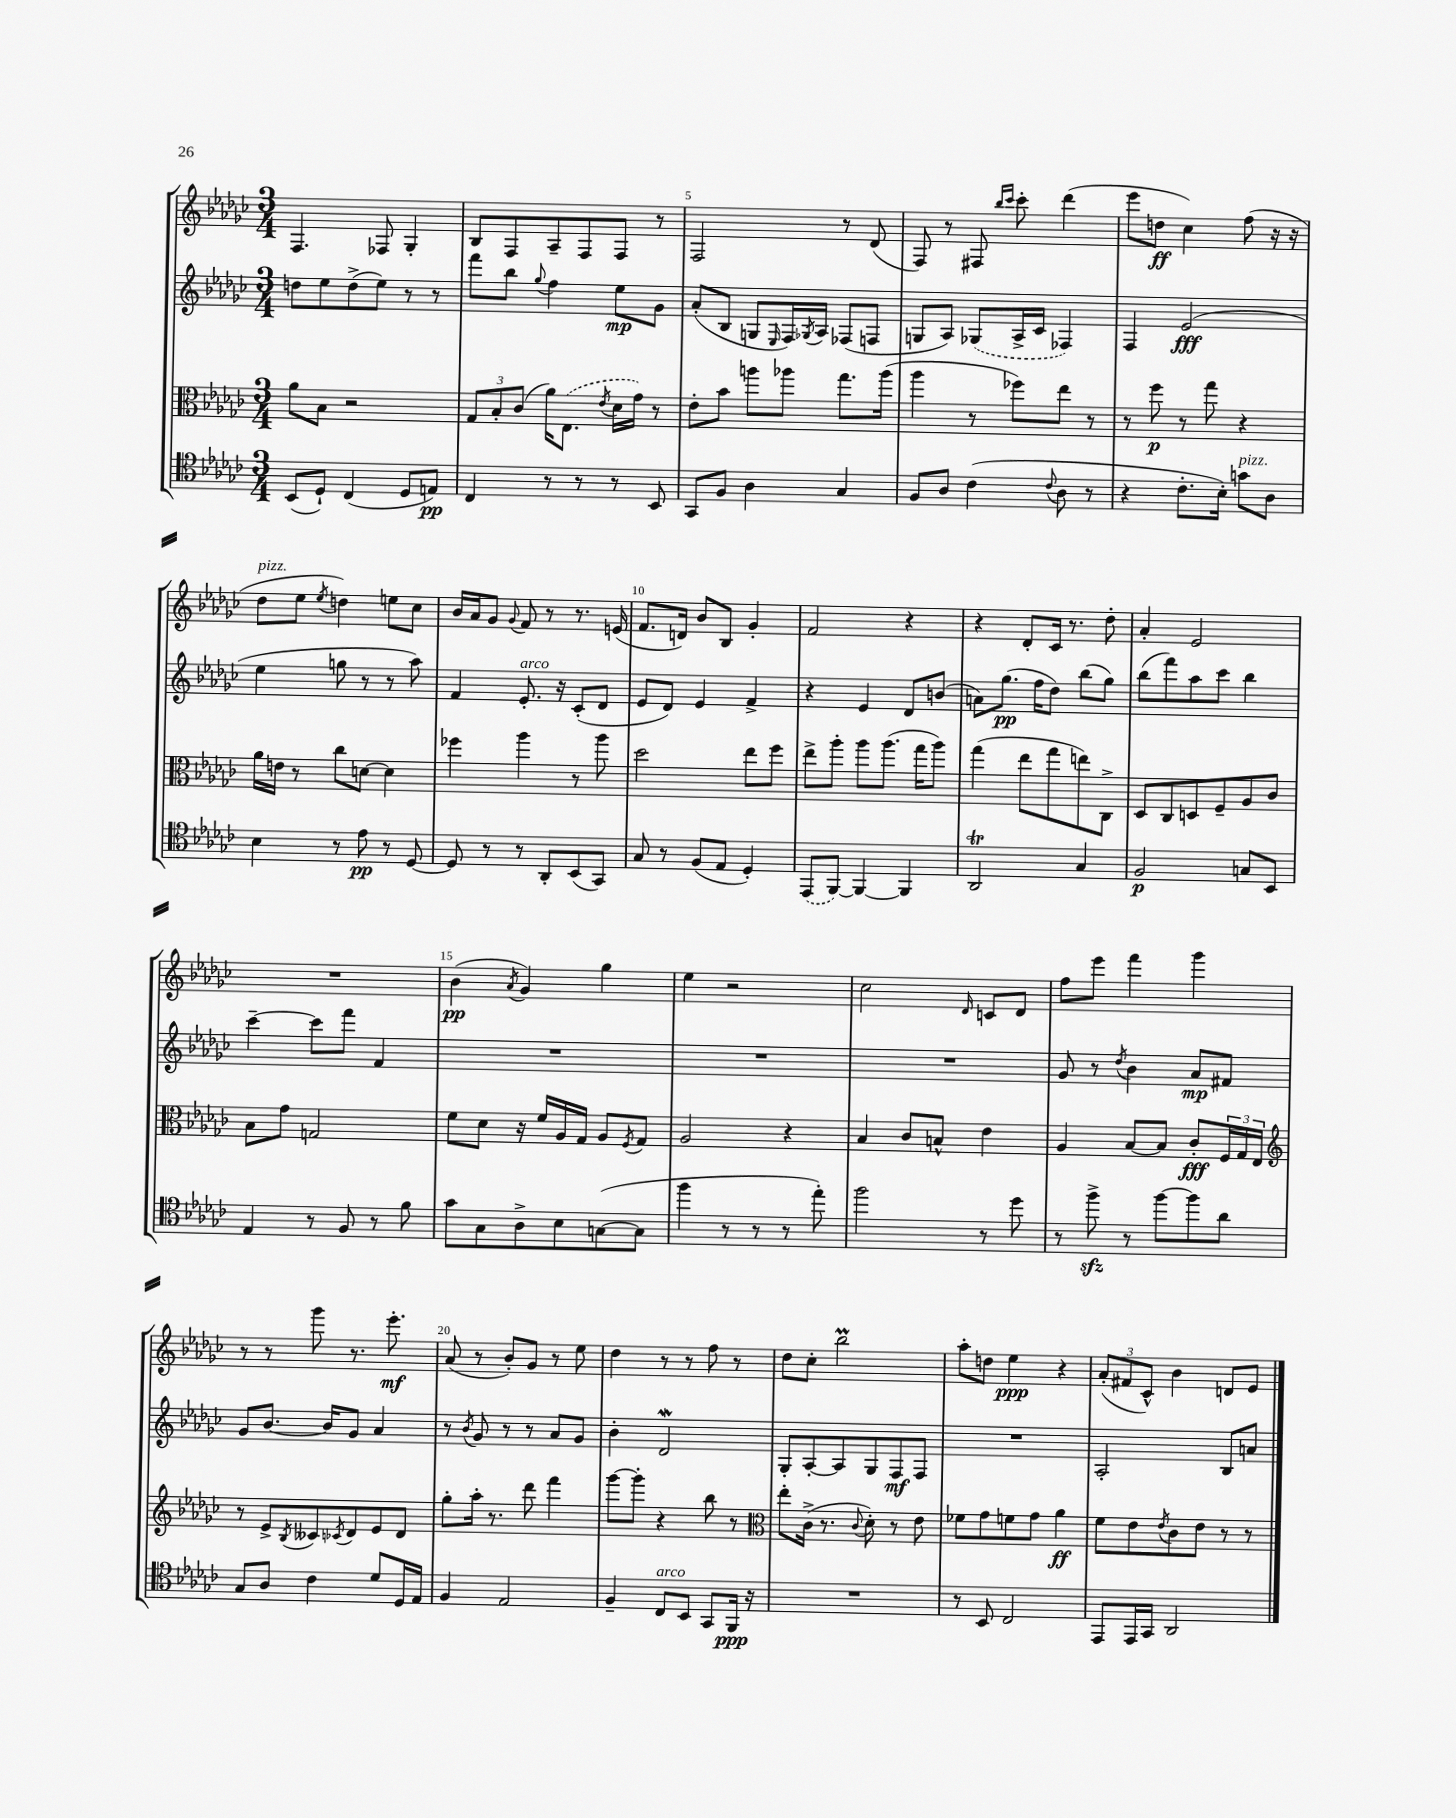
<<
\new StaffGroup <<
\new Staff = "s0" {
    \clef treble \key ges \major \numericTimeSignature \time 3/4
    f4. fes8 ges4-. |
    bes8 f8 aes8-- f8 f8 r8 |
    f2 r8 des'8( |
    f8) r8 fis8 \grace { bes''16 ces'''16 } ces'''8-. des'''4( |
    ees'''8 d''8\ff ces''4) f''8( r16 r16 |
    des''8^\markup { \italic "pizz." } ees''8 \acciaccatura { ees''8 } d''4) e''8 ces''8 |
    bes'16 aes'16 ges'8 \appoggiatura { ges'8 } f'8 r8 r8. e'16( |
    f'8. d'16) bes'8 bes8 ges'4-. |
    f'2 r4 |
    r4 des'8-. ces'16 r8. des''8-. |
    aes'4-. ees'2 |
    R2. |
    bes'4\pp( \acciaccatura { aes'8 } ges'4) ges''4 |
    ees''4 r2 |
    ces''2 \grace { des'16 } c'8 des'8 |
    f''8 ees'''8 f'''4 ges'''4 |
    r8 r8 ges'''8 r8. ees'''8.-.\mf |
    aes'8( r8 bes'8-.) ges'8 r8 ees''8 |
    des''4 r8 r8 f''8 r8 |
    des''8 ces''8-. bes''2\prall |
    aes''8-. d''8 ees''4\ppp r4 |
    \tuplet 3/2 { aes'8-.( fis'8 ces'8-^) } bes'4 d'8 ees'8 \bar "|." |
}
\new Staff = "s1" {
    \clef treble \key ges \major \numericTimeSignature \time 3/4
    d''8 ees''8 d''8->( ees''8) r8 r8 |
    f'''8 bes''8 \appoggiatura { ges''8 } f''4 ees''8\mp ges'8 |
    aes'8-.( bes8 g8 \grace { ees16 } f16) \acciaccatura { ges8 } aes16 fes8( f8 |
    g8 aes8) \once \slurDashed ges8( aes16-> ces'16 fes4) |
    f4 ees'2\fff( |
    ees''4 g''8 r8 r8 aes''8) |
    f'4 ees'8.-.^\markup { \italic "arco" } r16 ces'8-.( des'8 |
    ees'8 des'8) ees'4 f'4-> |
    r4 ees'4 des'8 b'8( |
    a'8) ges''8.\pp( f''16 des''8) bes''8( ges''8) |
    bes''8( f'''8) aes''8 ces'''8 bes''4 |
    ces'''4~-- ces'''8 f'''8 f'4 |
    R2. |
    R2. |
    R2. |
    ges'8 r8 \acciaccatura { des''8 } bes'4 aes'8\mp fis'8 |
    ges'8 bes'8.~ bes'16 ges'8 aes'4 |
    r8 \acciaccatura { bes'8 } ges'8 r8 r8 aes'8 ges'8 |
    bes'4-. des'2\mordent |
    ges8-. aes8~-. aes8 ges8 f8\mf f8 |
    R2. |
    aes2-. bes8 a'8 \bar "|." |
}
\new Staff = "s2" {
    \clef alto \key ges \major \numericTimeSignature \time 3/4
    aes'8 bes8 r2 |
    \tuplet 3/2 { ges8 bes8-. ces'8( } aes'16) \once \slurDashed ees8.( \acciaccatura { ees'8 } des'16 ges'16) r8 |
    ees'8-. bes'8 a''8 aes''8 ges''8. aes''16( |
    aes''4 r8 fes''8) ees''8 r8 |
    r8 f''8\p r8 ges''8 r4 |
    aes'16 e'16 r8 ces''8 d'8~ d'4 |
    fes''4 aes''4 r8 aes''8 |
    des''2 ees''8 f''8 |
    ees''8-> aes''8-. aes''8 aes''8.( ges''16 aes''8) |
    ges''4( ees''8 ges''8 e''8) ces8-> |
    des8 ces8 d8 f8-- aes8 ces'8 |
    bes8 ges'8 g2 |
    f'8 des'8 r16 f'16 aes16 ges16 aes8 \acciaccatura { f8 } ges8 |
    aes2 r4 |
    bes4 ces'8 b8-^ ees'4 |
    aes4 bes8~ bes8 ces'8-.\fff \tuplet 3/2 { f16 ges16 ees16 } |
    \clef treble r8 ees'8-> \acciaccatura { bes8 } ceses'8 \acciaccatura { ces'8 } des'8 ees'8 des'8 |
    ges''8-. aes''16-. r8. des'''8 f'''4 |
    ges'''8~ ges'''8-. r4 bes''8 r8 |
    \clef alto ees''8-. ces'16->( r8. \appoggiatura { ces'8 } des'8-.) r8 ees'8 |
    fes'8 ges'8 f'8 ges'8 aes'4\ff |
    f'8 ees'8 \acciaccatura { ees'8 } ces'8 ees'8 r8 r8 \bar "|." |
}
\new Staff = "s3" {
    \clef tenor \key ges \major \numericTimeSignature \time 3/4
    bes,8( des8-!) ces4( des8 e8\pp) |
    ces4 r8 r8 r8 bes,8 |
    ges,8 f8 aes4 ges4 |
    f8 aes8 ces'4( \appoggiatura { ces'8 } aes8 r8 |
    r4 ces'8.-. bes16-.) g'8^\markup { \italic "pizz." } aes8 |
    bes4 r8 ees'8\pp r8 des8~ |
    des8 r8 r8 aes,8-. bes,8( ges,8) |
    ges8 r8 f8( ees8 des4-.) |
    \once \slurDashed ees,8( f,8~) f,4~ f,4 |
    aes,2\trill ges4 |
    f2\p g8 bes,8 |
    ees4 r8 f8 r8 f'8 |
    ges'8 ges8 aes8-> bes8 g8~( g8 |
    f''4 r8 r8 r8 ees''8-.) |
    f''2 r8 des''8 |
    r8 f''8->\sfz r8 f''8~ f''8 aes'8 |
    ges8 aes8 ces'4 des'8 des16 ees16 |
    f4 ees2 |
    f4-- ces8^\markup { \italic "arco" } bes,8 ges,8 f,16\ppp r16 |
    R2. |
    r8 bes,8 ces2 |
    ees,8 ees,16 ges,16 aes,2 \bar "|." |
}
>>
>>
\layout { \context { \Score currentBarNumber = #3 \override BarNumber.break-visibility = ##(#f #t #t) barNumberVisibility = #(every-nth-bar-number-visible 5) } }
